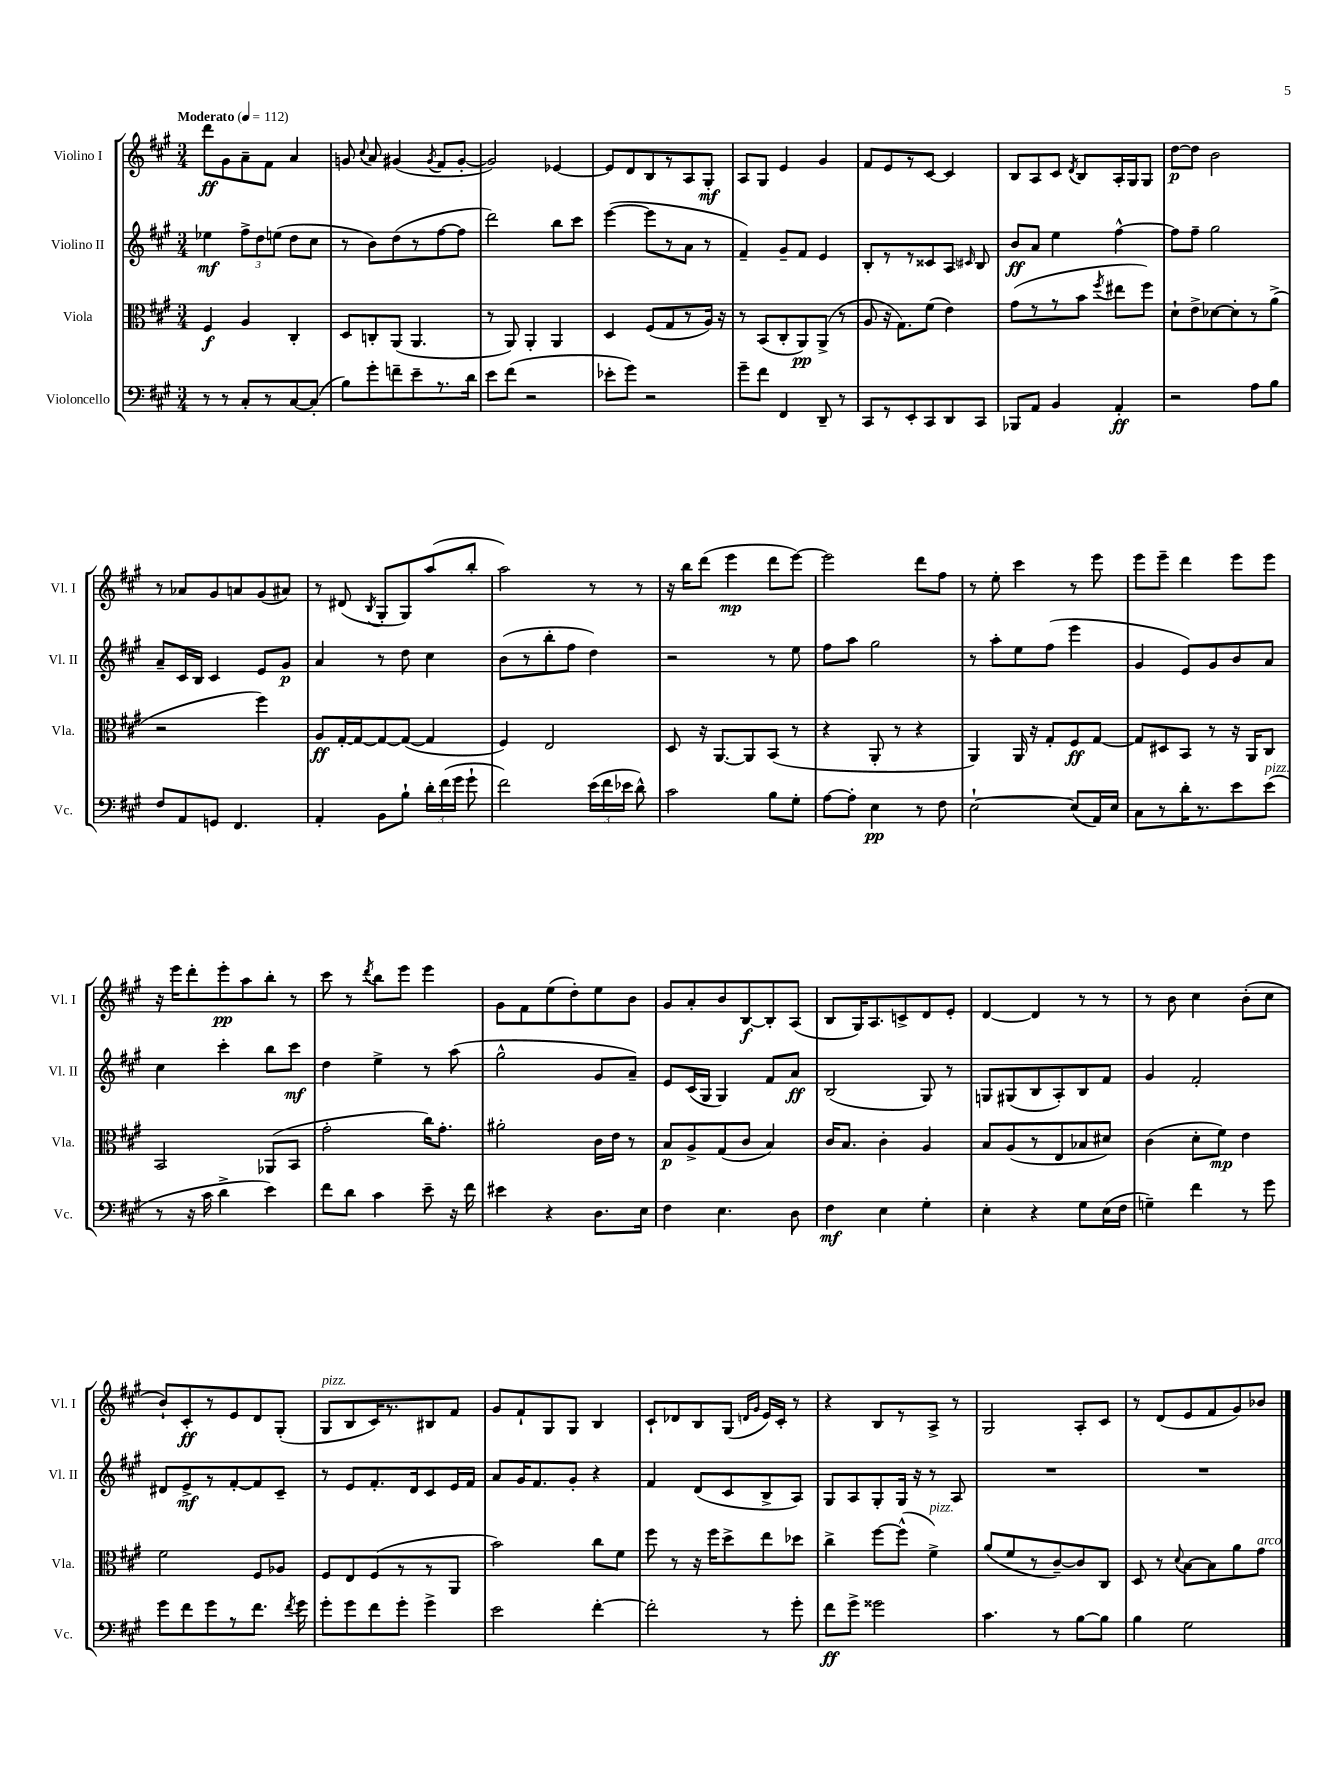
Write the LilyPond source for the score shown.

<<
\new StaffGroup <<
\new Staff = "s0" \with { instrumentName = "Violino I" shortInstrumentName = "Vl. I" } {
    \clef treble \key a \major \numericTimeSignature \time 3/4 \tempo "Moderato" 4 = 112
    \autoBeamOff d'''8[\ff gis'8 a'8-- fis'8] a'4 |
    g'8 \appoggiatura { cis''8 } a'8 gis'4( \acciaccatura { gis'8 } fis'8[ gis'8]~-. |
    gis'2) ees'4~ |
    ees'8[ d'8 b8 r8 a8 gis8]-.\mf |
    a8[ gis8] e'4 gis'4 |
    fis'8[ e'8 r8 cis'8]~ cis'4 |
    b8[ a8 cis'8] \acciaccatura { d'8 } b8[ a16-. gis16 gis8] |
    d''8[~\p d''8] b'2 |
    r8 aes'8[ gis'8 a'8 gis'8( ais'8]) |
    r8 dis'8( \acciaccatura { b8 } gis8[-. gis8) a''8( b''8]-. |
    a''2) r8 r8 |
    r16 b''16[ d'''8]( e'''4\mp d'''8[ e'''8]~) |
    e'''2 d'''8[ fis''8] |
    r8 e''8-. cis'''4 r8 e'''8 |
    e'''8[ e'''8]-- d'''4 e'''8[ e'''8] |
    r16 e'''16[ d'''8-. e'''8-.\pp a''8 b''8]-. r8 |
    cis'''8 r8 \acciaccatura { d'''8 } b''8[ e'''8] e'''4 |
    gis'8[ fis'8 e''8( d''8-.) e''8 b'8] |
    gis'8[ a'8-. b'8 b8~\f b8-. a8]( |
    b8[ gis16) a8. c'8-> d'8 e'8]-. |
    d'4~ d'4 r8 r8 |
    r8 b'8 cis''4 b'8[-.( cis''8] |
    b'8[-!) cis'8-.\ff r8 e'8 d'8 gis8]-.( |
    gis8[^\markup { \italic "pizz." } b8 cis'16) r8. bis8 fis'8] |
    gis'8[ fis'8-! gis8 gis8] b4 |
    cis'8[-! des'8 b8 gis8]( \grace { d'16[ gis'16] } e'16[) cis'16]-. r8 |
    r4 b8[ r8 a8]-> r8 |
    gis2 a8[-. cis'8] |
    r8 d'8[( e'8 fis'8 gis'8) bes'8] \bar "|." |
}
\new Staff = "s1" \with { instrumentName = "Violino II" shortInstrumentName = "Vl. II" } {
    \clef treble \key a \major \numericTimeSignature \time 3/4
    \autoBeamOff ees''4\mf \tuplet 3/2 { fis''8[-> d''8 e''8]( } d''8[ cis''8] |
    r8 b'8[) d''8( r8 fis''8~ fis''8] |
    d'''2) b''8[ cis'''8] |
    e'''4~( e'''8[ r8 a'8] r8 |
    fis'4--) gis'8[-- fis'8] e'4 |
    b8[-. r8 r8 cisis'8 a8] \grace { cis'16 } b8 |
    b'8[\ff a'8] e''4 fis''4~-^ |
    fis''8[ fis''8]-- gis''2 |
    a'8[-- cis'16 b16] cis'4 e'8[ gis'8]\p |
    a'4 r8 d''8 cis''4 |
    b'8[( r8 b''8-. fis''8] d''4) |
    r2 r8 e''8 |
    fis''8[ a''8] gis''2 |
    r8 a''8[-. e''8 fis''8]( e'''4 |
    gis'4 e'8[) gis'8 b'8 a'8] |
    cis''4 cis'''4-. b''8[ cis'''8]\mf |
    d''4 e''4-> r8 a''8( |
    gis''2-^ gis'8[ a'8]--) |
    e'8[ cis'16( gis16] gis4) fis'8[ a'8]\ff |
    b2( gis8) r8 |
    g8[ gis8( b8 a8-.) b8 fis'8] |
    gis'4 fis'2-. |
    dis'8[ e'8->\mf r8 fis'8~-. fis'8 cis'8]-- |
    r8 e'8[ fis'8.-. d'16 cis'8 e'16 fis'16] |
    a'8[ gis'16 fis'8. gis'8]-. r4 |
    fis'4 d'8[( cis'8 b8-> a8]) |
    gis8[ a8 gis8-. gis16] r16 r8 a8 |
    R2. |
    R2. \bar "|." |
}
\new Staff = "s2" \with { instrumentName = "Viola" shortInstrumentName = "Vla." } {
    \clef alto \key a \major \numericTimeSignature \time 3/4
    \autoBeamOff fis4\f a4 cis4-. |
    d8[ c8-. a,8]( a,4. |
    r8 a,8) a,4-. a,4 |
    d4 fis8[( gis8 r8 a16]) r16 |
    r8 b,8[( cis8-. a,8\pp) a,8]->( r8 |
    a8 r16 gis8.[) fis'8]( e'4) |
    gis'8[( r8 r8 b'8] \acciaccatura { fis''8 } eis''8[ fis''8]) |
    d'8[-! e'8-> des'8~ des'8-. r8 a'8]->( |
    r2 fis''4) |
    a8[\ff gis16~-. gis16~ gis8~ gis8]~( gis4 |
    fis4) e2 |
    d8 r16 a,8.[~ a,8 b,8]( r8 |
    r4 a,8-. r8 r4 |
    a,4) a,16 r16 gis8[-. fis8\ff gis8]~ |
    gis8[ dis8 b,8] r8 r16 a,16[ cis8] |
    b,2 aes,8[( b,8] |
    gis'2-. cis''16[) gis'8.]-. |
    ais'2-. cis'16[ e'16] r8 |
    b8[\p a8-> gis8( cis'8] b4) |
    cis'16[ b8.] cis'4-. a4 |
    b8[ a8( r8 e8 bes8 dis'8]) |
    cis'4( d'8[-. fis'8]\mp) e'4 |
    fis'2 fis8[ aes8] |
    fis8[ e8 fis8( r8 r8 a,8] |
    b'2) cis''8[ fis'8] |
    fis''8 r8 r16 fis''16[ d''8-> e''8 des''8] |
    cis''4-> fis''8[~ fis''8]-^( fis'4->^\markup { \italic "pizz." }) |
    a'8[( fis'8 r8 cis'8~--) cis'8 cis8] |
    d8 r8 \appoggiatura { d'8 } b8[~ b8 a'8 gis'8]^\markup { \italic "arco" } \bar "|." |
}
\new Staff = "s3" \with { instrumentName = "Violoncello" shortInstrumentName = "Vc." } {
    \clef bass \key a \major \numericTimeSignature \time 3/4
    \autoBeamOff r8 r8 cis8[-. r8 cis8~ cis8]-.( |
    b8[) gis'8-. f'8-- e'8-- r8. d'16] |
    e'8[ fis'8]( r2 |
    ees'8[-. gis'8]) r2 |
    gis'8[-- fis'8] fis,4 d,8-- r8 |
    cis,8[ r8 e,8-. cis,8 d,8 cis,8] |
    bes,,8[ a,8] b,4 a,4-.\ff |
    r2 a8[ b8] |
    fis8[ a,8 g,8] fis,4. |
    a,4-. b,8[ b8]-! \tuplet 3/2 { d'16[-. fis'16( gis'16] } gis'8-! |
    fis'2) \tuplet 3/2 { e'16[( fis'16 ees'16] } d'8-^) |
    cis'2 b8[ gis8]-. |
    a8[~ a8]-. e4\pp r8 fis8 |
    e2~-! e8[( a,16) e16] |
    cis8[ r8 d'16-. r8. e'8 e'8]^\markup { \italic "pizz." }( |
    r8 r16 cis'16 d'4-> e'4) |
    fis'8[ d'8] cis'4 e'8-- r16 fis'16 |
    eis'4 r4 d8.[ e16] |
    fis4 e4. d8 |
    fis4\mf e4 gis4-. |
    e4-. r4 gis8[ e16( fis16] |
    g4--) fis'4 r8 gis'8 |
    gis'8[ fis'8 gis'8 r8 fis'8.] \acciaccatura { fis'8 } gis'16 |
    gis'8[-. gis'8 fis'8 gis'8]-. gis'4-> |
    e'2 fis'4~-. |
    fis'2-. r8 gis'8-. |
    fis'8[\ff gis'8]-> gisis'2 |
    cis'4. r8 b8[~ b8] |
    b4 gis2 \bar "|." |
}
>>
>>
\layout { \context { \Score \remove "Bar_number_engraver" } }
